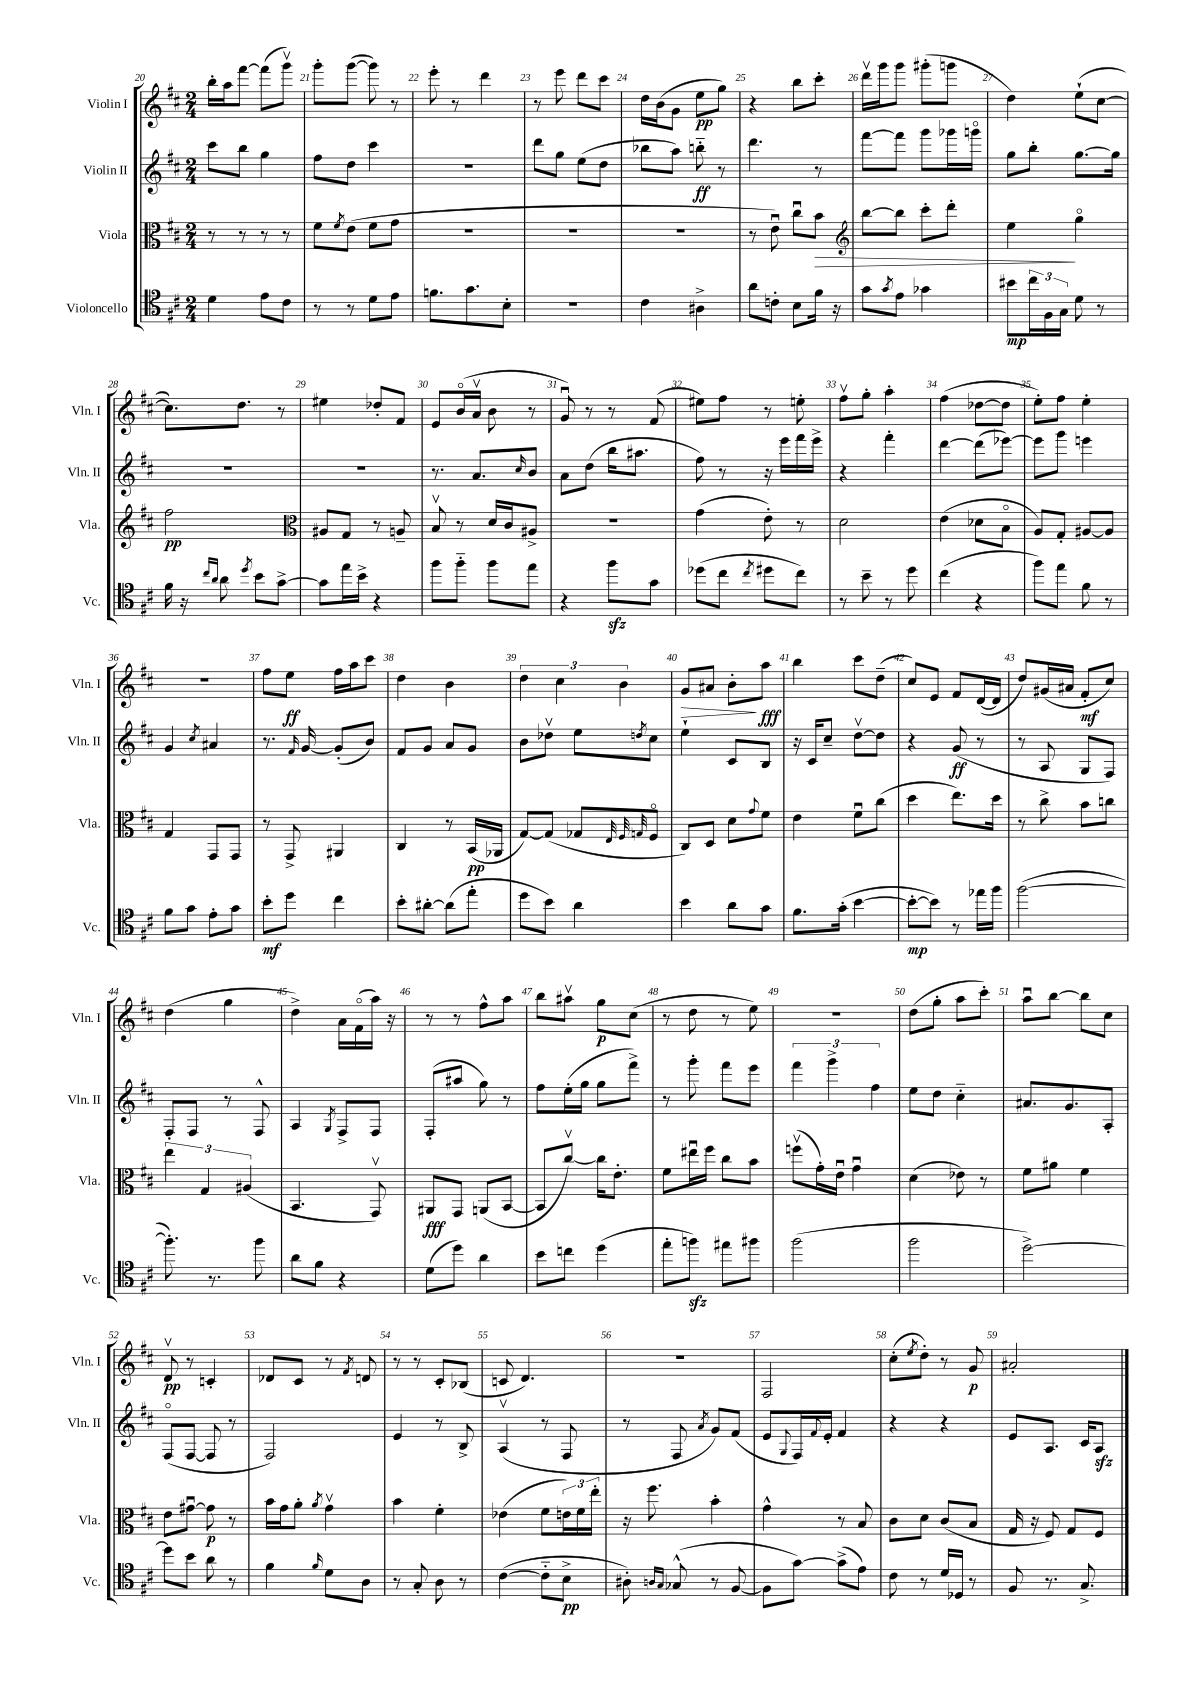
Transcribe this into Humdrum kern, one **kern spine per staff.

**kern	**dynam	**kern	**dynam	**kern	**dynam	**kern	**dynam
*part4	*part4	*part3	*part3	*part2	*part2	*part1	*part1
*staff4	*staff4	*staff3	*staff3	*staff2	*staff2	*staff1	*staff1
*I"Violoncello	*	*I"Viola	*	*I"Violin II	*	*I"Violin I	*
*I'Vc.	*	*I'Vla.	*	*I'Vln. II	*	*I'Vln. I	*
*clefC4	*	*clefC3	*	*clefG2	*	*clefG2	*
*k[f#c#]	*	*k[f#c#]	*	*k[f#c#]	*	*k[f#c#]	*
*M2/4	*	*M2/4	*	*M2/4	*	*M2/4	*
=20	=20	=20	=20	=20	=20	=20	=20
4d\	.	8r	.	8ccc#\L	.	16bb'\LL	.
.	.	.	.	.	.	16aa\J	.
.	.	8r	.	8bb\J	.	[8fff#\J	.
8e\L	.	8r	.	4gg\	.	(8fff#\L]	.
8c#\J	.	8r	.	.	.	8gggv\J)	.
=21	=21	=21	=21	=21	=21	=21	=21
8r	.	8f#\L	.	8ff#\L	.	8ggg'\L	.
.	.	8qf#/	.	.	.	.	.
8r	.	(8e\J	.	8dd\J	.	([8ggg\J	.
8d\L	.	8f#\L	.	4ccc#\	.	8ggg\])	.
8e\J	.	8g\J	.	.	.	8r	.
=22	=22	=22	=22	=22	=22	=22	=22
8.fn\L	.	2r	.	2r	.	8eee'\	.
.	.	.	.	.	.	8r	.
8.g\	.	.	.	.	.	.	.
.	.	.	.	.	.	4ddd\	.
8B'\J	.	.	.	.	.	.	.
=23	=23	=23	=23	=23	=23	=23	=23
2r	.	2r	.	8ddd\L	.	8r	.
.	.	.	.	8gg\J	.	8eee\	.
.	.	.	.	(8ee\L	.	8ddd\L	.
.	.	.	.	8dd\J	.	8ccc#\J	.
=24	=24	=24	=24	=24	=24	=24	=24
4c#\	.	2r	.	8bb-X\L	.	16dd\LL	.
.	.	.	.	.	.	(16b\J	.
.	.	.	.	8aa\J)	.	8g\J	.
4A#X^\	.	.	.	8bbn\	ff	8ee\L	pp
.	.	.	.	8r	.	8gg\J)	.
=25	=25	=25	=25	=25	=25	=25	=25
8a\L	.	8r	.	4.ddd\	.	4r	.
8cn'\J	.	8eu\)	.	.	.	.	.
8B\L	.	8cc#u\L	.	.	.	8bb\L	.
!	!	!	!LO:HP:b	!	!	!	!
16f#\Jk	.	8b\J	>	8r	.	8ccc#'\J	.
16r	.	.	.	.	.	.	.
=26	=26	=26	=26	=26	=26	=26	=26
*	*	*clefG2	*	*	*	*	*
8g\L	.	[8bb\L	.	[8fff#\L	.	16dddv\LL	.
.	.	.	.	.	.	16ggg\J	.
8qg/	.	.	.	.	.	.	.
8e\J	.	8bb\J]	.	8fff#\J]	.	8ggg\J	.
4g-X\	.	8ccc#'\L	.	8ggg\L	.	(8ggg#X'\L	.
.	.	8ddd'\J	.	16ggg-X\L	.	8gggn\J	.
.	.	.	.	16gggn\JJ	.	.	.
=27	=27	=27	=27	=27	=27	=27	=27
8b#X\L	mp	4ee\	.	8gg\L	.	4dd\)	.
24cc#\L	.	.	.	8bb'\J	.	.	.
24F#\	.	.	.	.	.	.	.
24G\JJ	.	.	.	.	.	.	.
8d\	.	4gg\	]	[8.gg\L	.	(8ee`\L	.
8r	.	.	.	.	.	[8cc#\J	.
.	.	.	.	16gg\Jk]	.	.	.
!!LO:LB:g=z
=28	=28	=28	=28	=28	=28	=28	=28
16f#\	.	2ff#\	pp	2r	.	8.cc#\L])	.
16r	.	.	.	.	.	.	.
16qqcc#/LL	.	.	.	.	.	.	.
16qqa/JJ	.	.	.	.	.	.	.
8a\	.	.	.	.	.	.	.
.	.	.	.	.	.	8.dd\J	.
8qdd/	.	.	.	.	.	.	.
8b\L	.	.	.	.	.	.	.
[8g^\J	.	.	.	.	.	8r	.
=29	=29	=29	=29	=29	=29	=29	=29
*	*	*clefC3	*	*	*	*	*
8g\L]	.	8A#X/L	.	2r	.	4ee#X\	.
16ee\L	.	8G/J	.	.	.	.	.
16b^\JJ	.	.	.	.	.	.	.
4r	.	8r	.	.	.	8dd-X'/L	.
.	.	8An~/	.	.	.	8f#/J	.
=30	=30	=30	=30	=30	=30	=30	=30
8ff#\L	.	8Bv/	.	8.r	.	8e/L	.
8ff#\J	.	8r	.	.	.	(16b/L	.
.	.	.	.	8.a/L	.	16av/JJ	.
8ff#\L	.	16d/LL	.	.	.	8b\	.
.	.	16c#/J	.	.	.	.	.
.	.	.	.	16qqcc#/	.	.	.
8ee\J	.	8A#X^/J	.	8b/J	.	8r	.
=31	=31	=31	=31	=31	=31	=31	=31
4r	.	2r	.	8a\L	.	8gu/)	.
.	.	.	.	(8dd\J	.	8r	.
8ff#zz\L	.	.	.	16bb\KL	.	8r	.
.	.	.	.	8.aa#X\J	.	.	.
8g\J	.	.	.	.	.	(8f#/	.
=32	=32	=32	=32	=32	=32	=32	=32
(8dd-X\L	.	(4g\	.	8ff#\)	.	8ee#X\L)	.
8cc#\J	.	.	.	8r	.	8ff#\J	.
8qcc#/	.	.	.	.	.	.	.
8dd#X\L	.	8e'\)	.	16r	.	8r	.
.	.	.	.	16eee\LL	.	.	.
8cc#\J)	.	8r	.	16fff#\	.	8een'\	.
.	.	.	.	16eee^\JJ	.	.	.
=33	=33	=33	=33	=33	=33	=33	=33
8r	.	2d\	.	4r	.	8ff#v\L	.
8b~\	.	.	.	.	.	8gg'\J	.
8r	.	.	.	4fff#'\	.	4aa'\	.
8dd\	.	.	.	.	.	.	.
=34	=34	=34	=34	=34	=34	=34	=34
(4cc#\	.	(4e\	.	[4ddd\	.	(4ff#\	.
4r	.	8d-X\L	.	(8ddd\L]	.	[8dd-X\L	.
.	.	8B\J	.	[8eee-X\J)	.	8dd-\J]	.
=35	=35	=35	=35	=35	=35	=35	=35
8ff#\L)	.	8A/L)	.	8eee-\L]	.	8ee'\L)	.
8ee\J	.	8G'/J	.	8ggg\J	.	8ff#\J	.
8f#\	.	[8A#X/L	.	4eeen\	.	4ee'\	.
8r	.	8A#/J]	.	.	.	.	.
!!LO:LB:g=z
=36	=36	=36	=36	=36	=36	=36	=36
8f#\L	.	4G/	.	4g/	.	2r	.
8g\J	.	.	.	.	.	.	.
.	.	.	.	8qcc#/	.	.	.
8e'\L	.	8GG/L	.	4a#X/	.	.	.
8g\J	.	8GG/J	.	.	.	.	.
=37	=37	=37	=37	=37	=37	=37	=37
8b'\L	mf	8r	.	8.r	.	8ff#\L	.
8dd\J	.	8GG^/	.	.	.	8ee\J	ff
.	.	.	.	16qqf#/	.	.	.
.	.	.	.	[16g/	.	.	.
4cc#\	.	4AA#X/	.	(8g'/L]	.	16ff#\LL	.
.	.	.	.	.	.	16aa\J	.
.	.	.	.	8b/J)	.	8ccc#\J	.
=38	=38	=38	=38	=38	=38	=38	=38
8b'\L	.	4C#/	.	8f#/L	.	4dd\	.
[8a#X'\J	.	.	.	8g/J	.	.	.
(8a#\L]	.	8r	.	8a/L	.	4b\	.
8ee'\J	.	(16BB/LL	pp	8g/J	.	.	.
.	.	16AA-X/JJ	.	.	.	.	.
=39	=39	=39	=39	=39	=39	=39	=39
8dd\L	.	[8G/L)	.	8b\L	.	6dd\	.
8b\J)	.	(8G/J]	.	8dd-Xv\J	.	.	.
.	.	.	.	.	.	6cc#\	.
4a\	.	8G-X/L	.	8ee\L	.	.	.
.	.	.	.	.	.	6b\	.
.	.	32qqE/	.	.	.	.	.
.	.	32qqF#/	.	.	.	.	.
.	.	32qqGn/	.	8qddn/	.	.	.
.	.	8F#/J	.	8cc#\J	.	.	.
=40	=40	=40	=40	=40	=40	=40	=40
!	!	!	!	!	!	!	!LO:HP:b
4b\	.	8C#/L)	.	4ee`\	.	8g/L	>
.	.	8D/J	.	.	.	8a#X/J	.
8a\L	.	8d\L	.	8c#/L	.	8b'\L	.
.	.	8qqg/	.	.	.	.	.
8g\J	.	8f#\J	.	8B/J	.	8aa\J	] fff
=41	=41	=41	=41	=41	=41	=41	=41
8.f#\L	.	4e\	.	16r	.	4bb\	.
.	.	.	.	16c#/KL	.	.	.
.	.	.	.	8cc#~/J	.	.	.
(16g'\Jk	.	.	.	.	.	.	.
[4b\	.	8f#u\L	.	[8ddv\L	.	8ccc#\L	.
.	.	(8cc#\J	.	8dd\J]	.	(8dd~\J	.
=42	=42	=42	=42	=42	=42	=42	=42
8b'\L_	mp	4dd\	.	4r	.	8cc#/L)	.
8b\J])	.	.	.	.	.	8e/J	.
8r	.	8.ee\L)	.	(8g/	ff	8f#/L	.
16ee-X\LL	.	.	.	8r	.	([16d/L	.
16ff#\JJ	.	16dd\Jk	.	.	.	16d/JJ]	.
=43	=43	=43	=43	=43	=43	=43	=43
([2ff#\	.	8r	.	8r	.	8dd/L)	.
.	.	8cc#^\	.	8A/	.	(16g#X/L	.
.	.	.	.	.	.	16a#X/JJ	.
.	.	8b\L	.	8G/L	.	8f#'/L	mf
.	.	8ccn\J	.	8F#/J)	.	8cc#/J)	.
!!LO:LB:g=z
=44	=44	=44	=44	=44	=44	=44	=44
8.ff#'\])	.	6ee\	.	8F#'/L	.	(4dd\	.
.	.	.	.	8F#/J	.	.	.
.	.	6G/	.	.	.	.	.
8.r	.	.	.	.	.	.	.
.	.	.	.	8r	.	4gg\	.
.	.	(6A#X/	.	.	.	.	.
8ff#\	.	.	.	8F#^^/	.	.	.
=45	=45	=45	=45	=45	=45	=45	=45
8a\L	.	4.BB/	.	4A/	.	4dd^\)	.
8f#\J	.	.	.	.	.	.	.
.	.	.	.	8qG/	.	.	.
4r	.	.	.	8F#^/L	.	16a\LL	.
.	.	.	.	.	.	(16f#\	.
.	.	8GGv/)	.	8F#/J	.	16aa\JJ)	.
.	.	.	.	.	.	16r	.
=46	=46	=46	=46	=46	=46	=46	=46
(8d\L	.	8AA#X/L	fff	(8F#'/L	.	8r	.
8dd\J)	.	8GG/J	.	8aa#X/J	.	8r	.
4a\	.	(8AAn/L	.	8gg\)	.	8ff#^^\L	.
.	.	[8BB/J	.	8r	.	8aa\J	.
=47	=47	=47	=47	=47	=47	=47	=47
8b\L	.	8BB/L]	.	8ff#\L	.	8bb\L	.
8ccn\J	.	[8cc#v/J)	.	(16ee'\L	.	8aa#Xv\J	.
.	.	.	.	16gg\JJ	.	.	.
(4dd\	.	16cc#\KL]	.	8gg\L	.	8gg\L	p
.	.	8.e'\J	.	.	.	.	.
.	.	.	.	8fff#^\J)	.	(8cc#\J	.
=48	=48	=48	=48	=48	=48	=48	=48
8ee'\L	.	8f#\L	.	8r	.	8r	.
8ffnzz\J)	.	16ee#Xu\L	.	8ggg'\	.	8dd\	.
.	.	16ff#\JJ	.	.	.	.	.
8ee#X\L	.	8cc#\L	.	8fff#\L	.	8r	.
8ff#X\J	.	8b\J	.	8eee\J	.	8ee\)	.
=49	=49	=49	=49	=49	=49	=49	=49
(2ff#\	.	(8ffnv\L	.	6fff#\	.	2r	.
.	.	16g'\L)	.	.	.	.	.
.	.	.	.	6ggg^\	.	.	.
.	.	16eu\JJ	.	.	.	.	.
.	.	4gu\	.	.	.	.	.
.	.	.	.	6ff#\	.	.	.
=50	=50	=50	=50	=50	=50	=50	=50
2ff#\	.	(4d\	.	8ee\L	.	(8dd\L	.
.	.	.	.	8dd\J	.	8gg'\J	.
.	.	8e-X\)	.	4cc#\	.	8aa\L	.
.	.	8r	.	.	.	8ccc#'\J)	.
=51	=51	=51	=51	=51	=51	=51	=51
[2dd^\)	.	8f#\L	.	8.a#X/L	.	8aau\L	.
.	.	8a#X\J	.	.	.	[8bb\J	.
.	.	.	.	8.g/	.	.	.
.	.	4f#\	.	.	.	8bb\L]	.
.	.	.	.	8A'/J	.	8cc#\J	.
!!LO:LB:g=z
=52	=52	=52	=52	=52	=52	=52	=52
8dd\L]	.	8e\L	.	(8F#/L	.	8dv/	pp
8b\J	.	[8g#Xu\J	.	[8F#/J	.	8r	.
8a\	.	8g#\]	p	8F#/]	.	4cn'/	.
8r	.	8r	.	8r	.	.	.
=53	=53	=53	=53	=53	=53	=53	=53
4f#\	.	16b\LL	.	2F#/)	.	8d-X/L	.
.	.	16g\J	.	.	.	.	.
.	.	8a'\J	.	.	.	8c#/J	.
16qqf#/	.	8qa/	.	.	.	.	.
8d\L	.	4gv\	.	.	.	8r	.
.	.	.	.	.	.	8qf#/	.
8A\J	.	.	.	.	.	8dn/	.
=54	=54	=54	=54	=54	=54	=54	=54
8r	.	4b\	.	4e/	.	8r	.
8G'/	.	.	.	.	.	8r	.
8A\	.	4f#'\	.	8r	.	8c#'/L	.
8r	.	.	.	8B^/	.	(8B-X/J	.
=55	=55	=55	=55	=55	=55	=55	=55
([4c#\	.	(4e-X\	.	(4Av/	.	8cn/	.
.	.	.	.	.	.	4.d/)	.
8c#\L]	.	8f#\L	.	8r	.	.	.
8B^\J	pp	24en\L)	.	8F#/	.	.	.
.	.	24f#\	.	.	.	.	.
.	.	24ee'\JJ	.	.	.	.	.
=56	=56	=56	=56	=56	=56	=56	=56
8A#X'\)	.	16r	.	8r	.	2r	.
.	.	8.ff#\	.	.	.	.	.
16qqAn/LL	.	.	.	.	.	.	.
16qqG/JJ	.	.	.	.	.	.	.
(8G-X^^/	.	.	.	8F#/	.	.	.
.	.	.	.	8qa/	.	.	.
8r	.	4b'\	.	8g/L)	.	.	.
[8F#/	.	.	.	(8f#/J	.	.	.
=57	=57	=57	=57	=57	=57	=57	=57
8F#\L]	.	4g^^\	.	8e/L	.	2F#/	.
.	.	.	.	8qqG/	.	.	.
[8g\J)	.	.	.	16F#/L)	.	.	.
.	.	.	.	8qqf#/	.	.	.
.	.	.	.	16e'/JJ	.	.	.
(8g^\L]	.	8r	.	4f#/	.	.	.
8e\J)	.	8B/	.	.	.	.	.
=58	=58	=58	=58	=58	=58	=58	=58
8c#\	.	8c#\L	.	4r	.	(8cc#'\L	.
.	.	.	.	.	.	8qee/	.
8r	.	8d\J	.	.	.	8dd'\J)	.
16d/LL	.	(8c#/L	.	4r	.	8r	.
16D-X/JJ	.	.	.	.	.	.	.
8r	.	8B/J	.	.	.	8g/	p
=59	=59	=59	=59	=59	=59	=59	=59
8F#/	.	16G/	.	8e/L	.	2a#X'/	.
.	.	16r	.	.	.	.	.
8.r	.	8F#/)	.	8.A/J	.	.	.
.	.	8G/L	.	.	.	.	.
8.G^/	.	.	.	16c#/KL	.	.	.
.	.	8F#/J	.	8Azz/J	.	.	.
==	==	==	==	==	==	==	==
*-	*-	*-	*-	*-	*-	*-	*-
